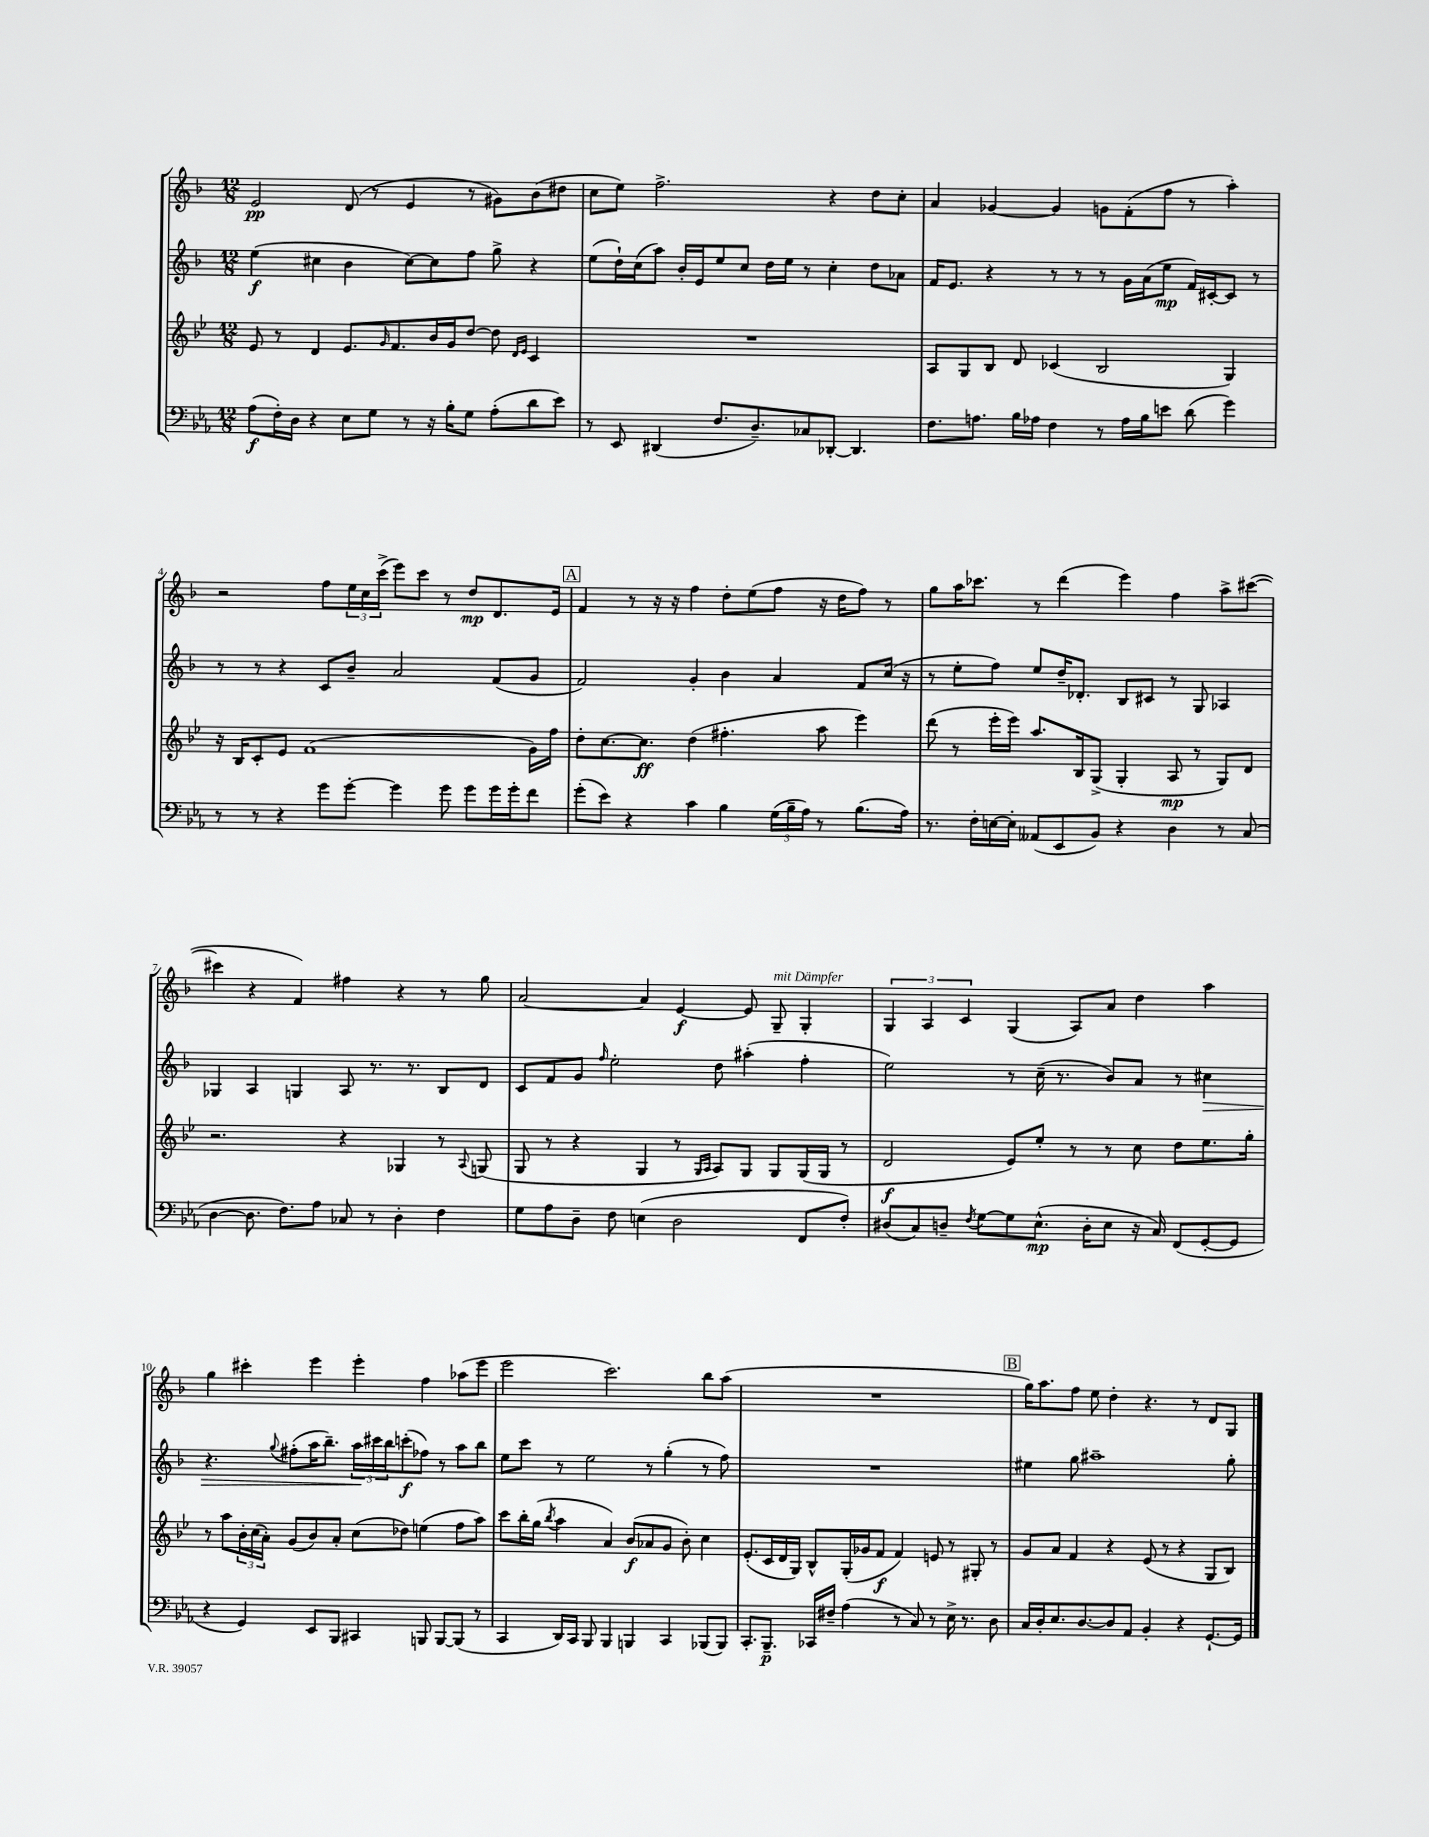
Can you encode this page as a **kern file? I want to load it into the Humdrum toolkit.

**kern	**dynam	**kern	**dynam	**kern	**dynam	**kern	**dynam
*part4	*part4	*part3	*part3	*part2	*part2	*part1	*part1
*staff4	*staff4	*staff3	*staff3	*staff2	*staff2	*staff1	*staff1
*clefF4	*	*clefG2	*	*clefG2	*	*clefG2	*
*k[b-e-a-]	*	*k[b-e-]	*	*k[b-]	*	*k[b-]	*
*M12/8	*	*M12/8	*	*M12/8	*	*M12/8	*
=1	=1	=1	=1	=1	=1	=1	=1
(8A-\L	f	8e-/	.	(4ee\	f	2e/	pp
16F'\L)	.	8r	.	.	.	.	.
16D\JJ	.	.	.	.	.	.	.
4r	.	4d/	.	4cc#X\	.	.	.
8E-\L	.	8.e-/L	.	4b-\	.	(8d/	.
8G\J	.	.	.	.	.	8r	.
.	.	16qqg/	.	.	.	.	.
.	.	8.f/	.	.	.	.	.
8r	.	.	.	[8cc#\L)	.	4e/	.
16r	.	16b-/L	.	8cc#\]	.	.	.
16B-'\KL	.	16g/J	.	.	.	.	.
8G\J	.	[8dd/J	.	8ff\J	.	8r	.
(8A-'\L	.	8dd\]	.	8gg^\	.	8g#X\L)	.
.	.	16qqd/LL	.	.	.	.	.
.	.	16qqe-/JJ	.	.	.	.	.
8d\	.	4c/	.	4r	.	(8b-\	.
8e-\J)	.	.	.	.	.	8dd#X\J	.
=2	=2	=2	=2	=2	=2	=2	=2
8r	.	1.r	.	(8ee\L	.	8cc\L	.
8EE-/	.	.	.	16dd`\L)	.	8ee\J)	.
.	.	.	.	(16cc\J	.	.	.
(4DD#X/	.	.	.	8aa\J)	.	2.ff^\	.
.	.	.	.	16b-'/LL	.	.	.
.	.	.	.	16e/J	.	.	.
8.F/L	.	.	.	8ee/	.	.	.
.	.	.	.	8cc/J	.	.	.
8.D~/)	.	.	.	.	.	.	.
.	.	.	.	16dd\LL	.	.	.
.	.	.	.	16ee\JJ	.	.	.
8C-X/	.	.	.	8r	.	.	.
[8DD-X'/J	.	.	.	4cc'\	.	4r	.
4.DD-/]	.	.	.	.	.	.	.
.	.	.	.	8dd\L	.	8dd\L	.
.	.	.	.	8a-X\J	.	8cc'\J	.
=3	=3	=3	=3	=3	=3	=3	=3
8.F\L	.	8A/L	.	16f/KL	.	4a/	.
.	.	.	.	8.e/J	.	.	.
.	.	8G/	.	.	.	.	.
8.An\J	.	.	.	.	.	.	.
.	.	8B-/J	.	4r	.	[4g-X/	.
16B-\LL	.	8d/	.	.	.	.	.
16A-X\JJ	.	.	.	.	.	.	.
4F\	.	(4c-X/	.	8r	.	4g-/]	.
.	.	.	.	8r	.	.	.
8r	.	2B-/	.	8r	.	8gn\L	.
16A-\LL	.	.	.	16g\LL	.	(8f'\	.
16B-\J	.	.	.	(16a\J	.	.	.
8en\J	.	.	.	8ee\J	mp	8ff\J	.
(8d\	.	.	.	16f/LL)	.	8r	.
.	.	.	.	[16c#X'/J	.	.	.
4g\)	.	4G/)	.	8c#/J]	.	4aa'\)	.
.	.	.	.	8r	.	.	.
!!LO:LB:g=z
=4	=4	=4	=4	=4	=4	=4	=4
8r	.	16r	.	8r	.	2r	.
.	.	16B-/KL	.	.	.	.	.
8r	.	8c'/	.	8r	.	.	.
4r	.	8e-/J	.	4r	.	.	.
.	.	(1f	.	.	.	.	.
8g\L	.	.	.	8c/L	.	8ff\L	.
[8g'\J	.	.	.	8b-~/J	.	24ee\L	.
.	.	.	.	.	.	24cc\	.
.	.	.	.	.	.	(24ccc^\JJ	.
4g\]	.	.	.	2a/	.	8eee\L)	.
.	.	.	.	.	.	8ccc\J	.
8g\	.	.	.	.	.	8r	.
8g\L	.	.	.	.	.	8dd/L	mp
16g\L	.	.	.	(8f/L	.	8.d/	.
16g'\J	.	.	.	.	.	.	.
8f\J	.	16g\LL)	.	8g/J	.	.	.
.	.	16ff\JJ	.	.	.	16e/Jk	.
!!LO:REH:place=s1:t=A
=5	=5	=5	=5	=5	=5	=5	=5
(8g'\L	.	8dd'\L	.	2f/)	.	4f/	.
8e-\J)	.	[8.cc\	.	.	.	.	.
4r	.	.	.	.	.	8r	.
.	.	8.cc\J]	ff	.	.	.	.
.	.	.	.	.	.	16r	.
.	.	.	.	.	.	16r	.
4c\	.	(4dd\	.	4g'/	.	4ff\	.
4B-\	.	4.ff#X'\	.	4b-\	.	8dd'\L	.
.	.	.	.	.	.	(8ee\	.
(24G\LL	.	.	.	4a/	.	8ff\J	.
24B-~\	.	.	.	.	.	.	.
24A-\JJ)	.	.	.	.	.	.	.
8r	.	8aa\	.	.	.	16r	.
.	.	.	.	.	.	16dd\KL	.
(8.B-\L	.	4eee-\)	.	8f/L	.	8ff\J)	.
.	.	.	.	(16cc/Jk	.	8r	.
16A-\Jk)	.	.	.	16r	.	.	.
=6	=6	=6	=6	=6	=6	=6	=6
8.r	.	(8ddd\	.	8r	.	8gg\L	.
.	.	8r	.	8ee'\L	.	16aa\K	.
16F'\LL	.	.	.	.	.	8.ccc-X\J	.
[16En\	.	16eee-'\LL	.	8ff\J)	.	.	.
16E'\JJ]	.	16eee-\JJ)	.	.	.	.	.
(8AA--X/L	.	8.aa/L	.	8ee/L	.	8r	.
8EE-/	.	.	.	16dd~/K	.	(4ddd\	.
.	.	16B-/k	.	8.d-X'/J	.	.	.
8BB-/J)	.	(8G^/J	.	.	.	.	.
4r	.	4G'/	.	8B-/L	.	4eee\)	.
.	.	.	.	8c#X/J	.	.	.
4D\	.	8A/	mp	8r	.	4ff\	.
.	.	8r	.	8G/	.	.	.
8r	.	8G/L)	.	4A-X/	.	8aa^\L	.
(8C/	.	8d/J	.	.	.	([8ccc#X\J	.
!!LO:LB:g=z
=7	=7	=7	=7	=7	=7	=7	=7
[4D\	.	2.r	.	4G-X/	.	4ccc#X\]	.
8.D\]	.	.	.	4A/	.	4r	.
8.F\L)	.	.	.	.	.	.	.
.	.	.	.	4Gn/	.	4f/)	.
8A-\J	.	.	.	.	.	.	.
8C-X/	.	4r	.	8A/	.	4ff#X\	.
8r	.	.	.	8.r	.	.	.
4D'\	.	4G-X/	.	.	.	4r	.
.	.	.	.	8.r	.	.	.
4F\	.	8r	.	8B-/L	.	8r	.
.	.	8qqA/	.	.	.	.	.
.	.	(8Gn/	.	8d/J	.	8gg\	.
=8	=8	=8	=8	=8	=8	=8	=8
8G\L	.	8G/	.	8c/L	.	[2a/	.
8A-\	.	8r	.	8f/	.	.	.
8D~\J	.	4r	.	8g/J	.	.	.
.	.	.	.	16qqff/	.	.	.
8F\	.	.	.	2ee'\	.	.	.
(4En\	.	4G/	.	.	.	4a/]	.
2D\	.	8r	.	.	.	[4e/	f
.	.	16qqG/LL	.	.	.	.	.
.	.	16qqA/JJ	.	.	.	.	.
.	.	8A/L)	.	8dd\	.	.	.
.	.	8G/J	.	(4aa#X'\	.	8e/]	.
!	!	!	!	!	!	!LO:TX:a:i:t=mit Dämpfer	!
.	.	8G/L	.	.	.	8G~/	.
8FF/L	.	(16G/L	.	4ff'\	.	4G'/	.
.	.	16G/JJ	.	.	.	.	.
8F'/J)	.	8r	.	.	.	.	.
=9	=9	=9	=9	=9	=9	=9	=9
(8D#X/L	.	2d/	f	2ee\)	.	6G/	.
8C/)	.	.	.	.	.	.	.
.	.	.	.	.	.	6A/	.
8Dn~/J	.	.	.	.	.	.	.
.	.	.	.	.	.	6c/	.
8qF/	.	.	.	.	.	.	.
[8G\L	.	.	.	.	.	.	.
8G\]	.	8e-/L)	.	8r	.	(4G/	.
(8.E-^^\J	mp	8ee-'/J	.	(16cc~\	.	.	.
.	.	.	.	8.r	.	.	.
.	.	8r	.	.	.	8A/L)	.
16D'\KL	.	.	.	.	.	.	.
8E-\J	.	8r	.	8b-/L)	.	8a/J	.
16r	.	8cc\	.	8a/J	.	4dd\	.
16C/)	.	.	.	.	.	.	.
(8FF/L	.	8dd\L	.	8r	.	.	.
!	!	!	!	!	!LO:HP:b	!	!
[8GG'/	.	8.ee-\	.	4cc#X\	>	4aa\	.
8GG/J]	.	.	.	.	.	.	.
.	.	16gg'\Jk	.	.	.	.	.
!!LO:LB:g=z
=10	=10	=10	=10	=10	=10	=10	=10
4r	.	8r	.	4.r	.	4gg\	.
.	.	8aa\L	.	.	.	.	.
4GG/)	.	24b-'\L	.	.	.	4ccc#X'\	.
.	.	(24cc\	.	.	.	.	.
.	.	24a'\JJ)	.	.	.	.	.
.	.	.	.	8qqgg/	.	.	.
.	.	(8g/L	.	(8ff#X'\L	.	.	.
8EE-/L	.	8b-/)	.	16aa\K	.	4eee\	.
.	.	.	.	8.bb-~\J)	.	.	.
8BBB-/J	.	8a'/J	.	.	.	.	.
4CC#X/	.	(8cc\L	.	24aa\LL	.	4eee'\	.
.	.	.	.	24ccc#X\	]	.	.
.	.	.	.	24bb-\J	.	.	.
.	.	8dd-X\J)	.	(8cccn'\	f	.	.
8BBBn/	.	(4een\	.	8ff-X\J)	.	4ff\	.
[8BBB/L	.	.	.	8r	.	.	.
(8BBB/J]	.	8ff\L	.	8aa\L	.	(8aa-X\L	.
8r	.	8aa\J)	.	8bb-\J	.	8eee\J	.
=11	=11	=11	=11	=11	=11	=11	=11
4CC/	.	8ccc\L	.	8ee\L	.	2eee\	.
.	.	16bb-'\L	.	8ccc\J	.	.	.
.	.	(16gg\JJ	.	.	.	.	.
.	.	8qbb-/	.	.	.	.	.
16DD/LL)	.	4aa\	.	8r	.	.	.
16CC/JJ	.	.	.	.	.	.	.
8BBB-/	.	.	.	2ee\	.	.	.
4BBB-/	.	4a/)	.	.	.	2.ccc\)	.
4BBBn/	.	(8b-/L	f	.	.	.	.
.	.	8a-X/	.	8r	.	.	.
4CC/	.	8g/J	.	(4gg'\	.	.	.
.	.	8b-'\)	.	.	.	.	.
(8BBB-X/L	.	4cc\	.	8r	.	8bb-\L	.
8BBB-/J)	.	.	.	8ff\)	.	(8aa\J	.
=12	=12	=12	=12	=12	=12	=12	=12
8.CC'/L	.	(8.e-'/L	.	1.r	.	1.r	.
8.BBB-~/J	p	16c/L	.	.	.	.	.
.	.	16d/	.	.	.	.	.
.	.	16G/JJ)	.	.	.	.	.
16CC-X/LL	.	8B-^^/L	.	.	.	.	.
16F#X~/JJ	.	.	.	.	.	.	.
(4A-\	.	(16G'/L	.	.	.	.	.
.	.	16g-X/J	.	.	.	.	.
.	.	8f/J	f	.	.	.	.
8r	.	4f/)	.	.	.	.	.
8C/)	.	.	.	.	.	.	.
8r	.	8en/	.	.	.	.	.
16E-^\	.	8r	.	.	.	.	.
8.r	.	.	.	.	.	.	.
.	.	8G#X'/	.	.	.	.	.
8D\	.	8r	.	.	.	.	.
!!LO:REH:place=s1:t=B
=13	=13	=13	=13	=13	=13	=13	=13
16C/LL	.	8g/L	.	4ee#X\	.	16gg\KL)	.
16D'/J	.	.	.	.	.	8.aa\	.
8.E-/	.	8a/J	.	.	.	.	.
.	.	4f/	.	8gg\	.	8ff\J	.
[8.D/	.	.	.	.	.	.	.
.	.	.	.	1aa#X~	.	8ee\	.
8D/]	.	4r	.	.	.	4dd'\	.
8AA-/J	.	.	.	.	.	.	.
4BB-'/	.	(8e-/	.	.	.	4.r	.
.	.	8r	.	.	.	.	.
4r	.	4r	.	.	.	.	.
.	.	.	.	.	.	8r	.
[8.GG`/L	.	8G/L	.	.	.	8d/L	.
.	.	8B-/J)	.	8gg'\	.	8G/J	.
16GG/Jk]	.	.	.	.	.	.	.
==	==	==	==	==	==	==	==
*-	*-	*-	*-	*-	*-	*-	*-
